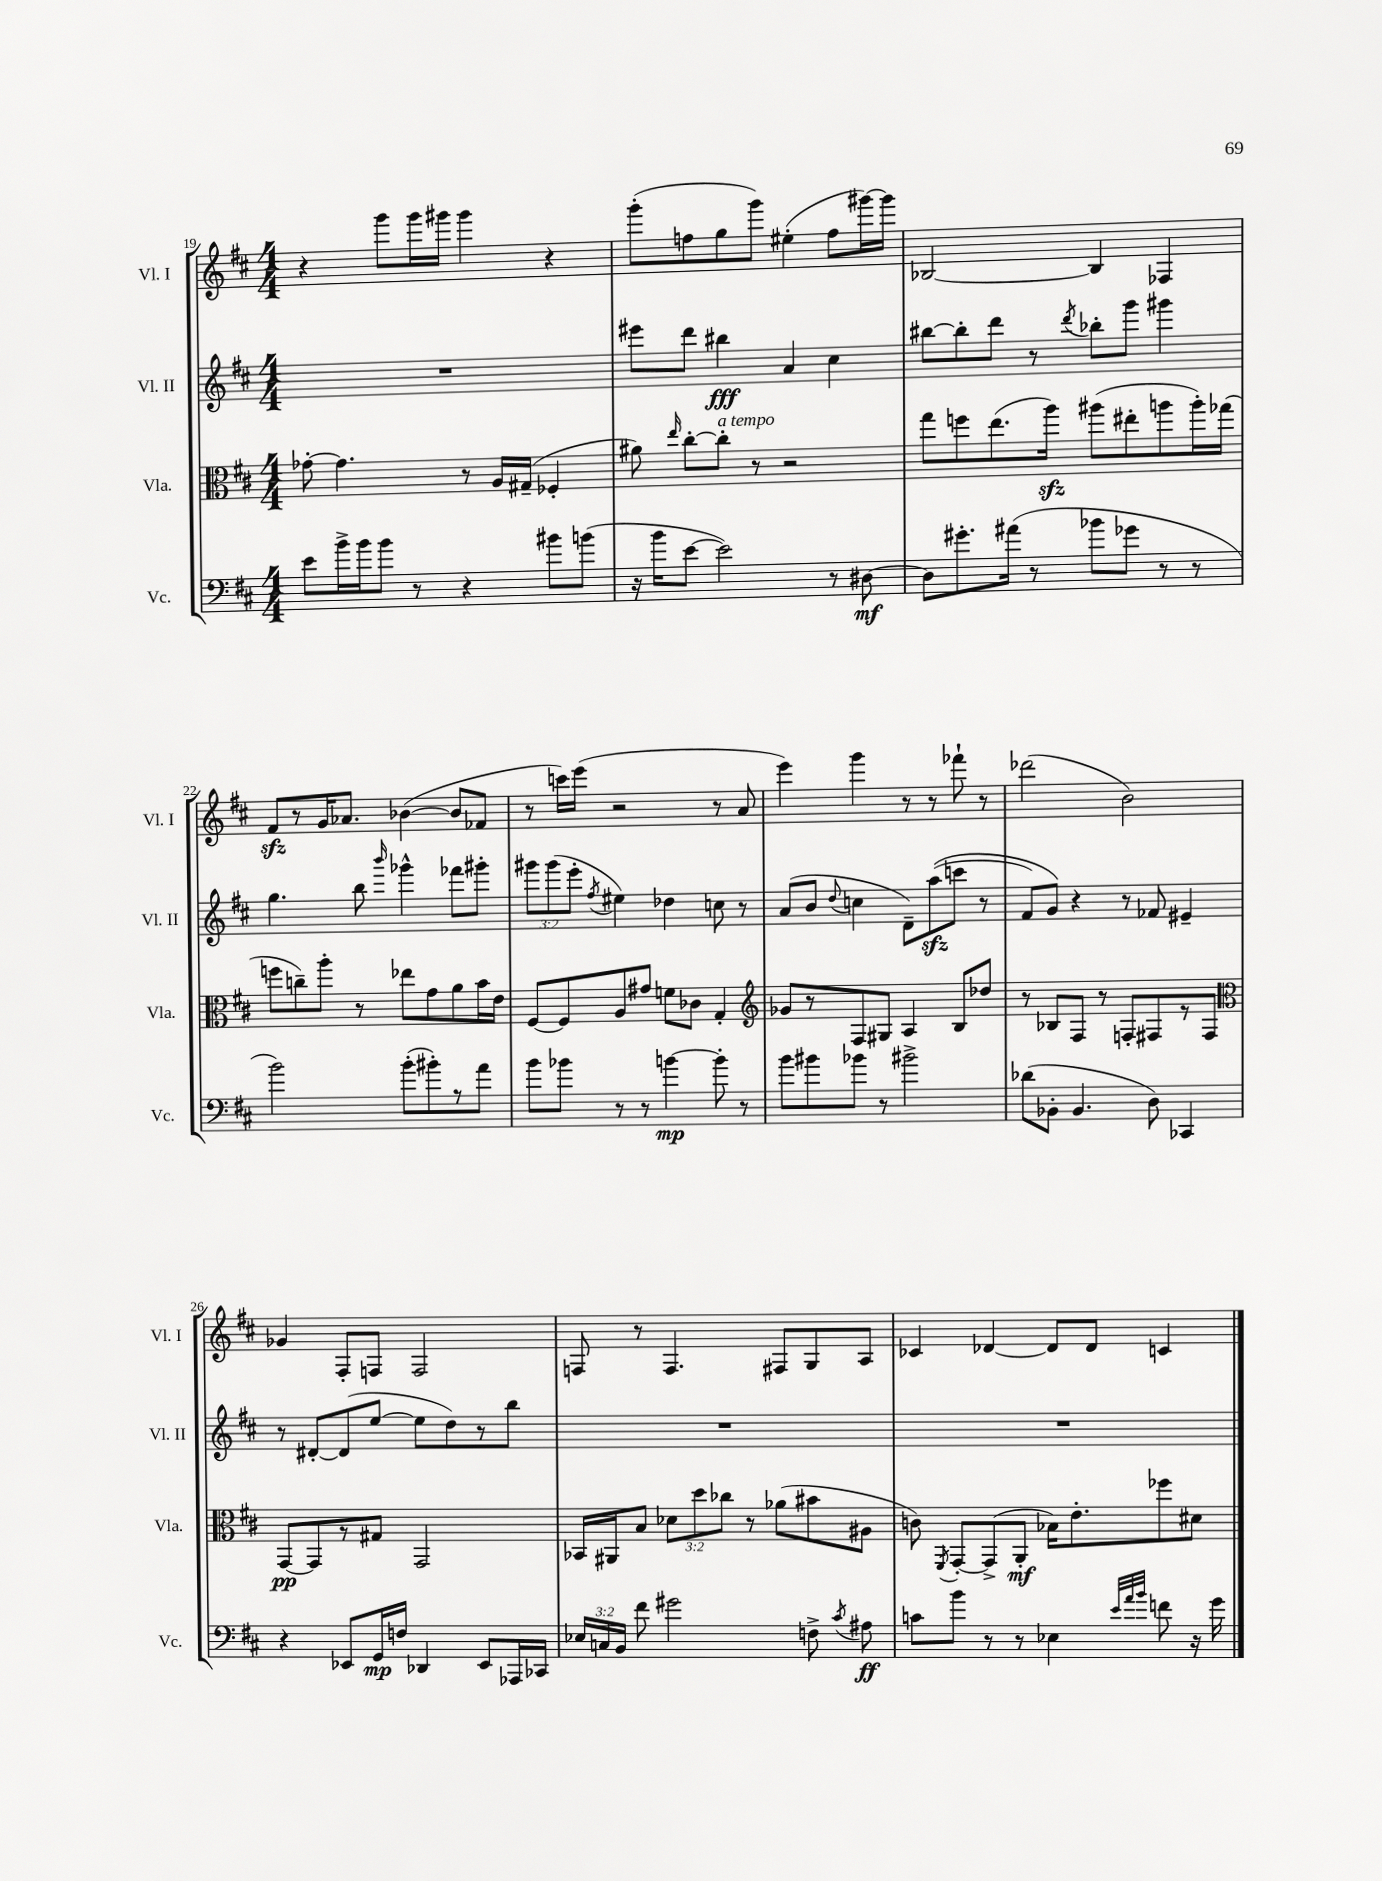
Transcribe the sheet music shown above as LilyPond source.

<<
\new StaffGroup <<
\new Staff = "s0" \with { instrumentName = "Vl. I" shortInstrumentName = "Vl. I" } {
    \clef treble \key d \major \numericTimeSignature \time 4/4
    \autoBeamOff r4 g'''8[ g'''16 gis'''16] gis'''4 r4 |
    g'''8[-.( f''8 g''8 g'''8]) eis''4-.( f''8[ gis'''16~) gis'''16] |
    bes2~ bes4 fes4 |
    fis'8[\sfz r8 g'16 aes'8.] bes'4~( bes'8[ fes'8] |
    r8 c'''16[) e'''16]( r2 r8 a'8 |
    e'''4) g'''4 r8 r8 fes'''8-! r8 |
    des'''2( b'2) |
    ges'4 fis8[-. f8] f2 |
    f8 r8 f4. fis8[ g8 a8] |
    ces'4 des'4~ des'8[ des'8] c'4 \bar "|." |
}
\new Staff = "s1" \with { instrumentName = "Vl. II" shortInstrumentName = "Vl. II" } {
    \clef treble \key d \major \numericTimeSignature \time 4/4 \override Staff.TupletNumber.text = #tuplet-number::calc-fraction-text
    \autoBeamOff R1 |
    eis'''8[ d'''8] bis''4\fff a'4 cis''4 |
    bis''8[~ bis''8-. d'''8] r8 \acciaccatura { d'''8 } bes''8[-. g'''8] gis'''4 |
    g''4. b''8 \grace { b'''16 } ges'''4-^ fes'''8[ gis'''8]-. |
    \tuplet 3/2 { gis'''8[ gis'''8( e'''8]-. } \acciaccatura { fis''8 } eis''4) des''4 c''8 r8 |
    a'8[( b'8] \appoggiatura { d''8 } c''4 d'8[--) a''8\sfz(\( c'''8] r8 |
    fis'8[) g'8]\) r4 r8 fes'8 eis'4-- |
    r8 dis'8[~-. dis'8( e''8]~ e''8[ d''8) r8 b''8] |
    R1 |
    R1 \bar "|." |
}
\new Staff = "s2" \with { instrumentName = "Vla." shortInstrumentName = "Vla." } {
    \clef alto \key d \major \numericTimeSignature \time 4/4 \override Staff.TupletNumber.text = #tuplet-number::calc-fraction-text
    \autoBeamOff ges'8~-. ges'4. r8 a16[ gis16]--( fes4-. |
    ais'8) \grace { e''16 } cis''8[~-. cis''8]-.^\markup { \italic "a tempo" } r8 r2 |
    g''8[ f''8 e''8.( a''16]\sfz) ais''8[( eis''8-. a''8 a''16-.) ges''16]( |
    f''8[ c''8--) a''8]-. r8 ees''8[ g'8 a'8 b'16 e'16] |
    fis8[~ fis8 a8 gis'8] f'8[ ces'8] g4-. |
    \clef treble ges'8[ r8 fis8 gis8] a4 b8[ des''8] |
    r8 bes8[ fis8] r8 f8[-. fis8 r8 fis8] |
    \clef alto g,8[~\pp g,8 r8 gis8] g,2 |
    bes,16[ ais,16 b8] \tuplet 3/2 { des'8[ d''8 ces''8] } r8 aes'8[( bis'8 ais8] |
    c'8) \acciaccatura { fis,8 } g,8[~-. g,8->( a,8]-.\mf bes16[) e'8.-. fes''8 dis'8] \bar "|." |
}
\new Staff = "s3" \with { instrumentName = "Vc." shortInstrumentName = "Vc." } {
    \clef bass \key d \major \numericTimeSignature \time 4/4 \override Staff.TupletNumber.text = #tuplet-number::calc-fraction-text
    \autoBeamOff e'8[ b'16-> b'16 b'8] r8 r4 bis'8[ b'8]( |
    r16 b'16[ e'8]~ e'2) r8 dis8~\mf |
    dis8[ gis'8.-. ais'16]( r8 bes'8[ ges'8] r8 r8 |
    b'2) b'8[-.( bis'8-.) r8 a'8] |
    b'8[ bes'8] r8 r8 b'4~\mp b'8-. r8 |
    b'8[ bis'8 bes'8] r8 bis'2-> |
    des'8[( bes,8]-. bes,4. d8) ces,4 |
    r4 ees,8[ g,16\mp f16] des,4 ees,8[ aes,,16 ces,16] |
    \tuplet 3/2 { ees16[ c16 b,16] } fis'8 gis'2 f8-> \acciaccatura { cis'8 } ais8\ff |
    c'8[ b'8] r8 r8 ees4 \grace { e'32[ a'32 b'32] } f'8 r16 g'16 \bar "|." |
}
>>
>>
\layout { \context { \Score currentBarNumber = #19 } }
